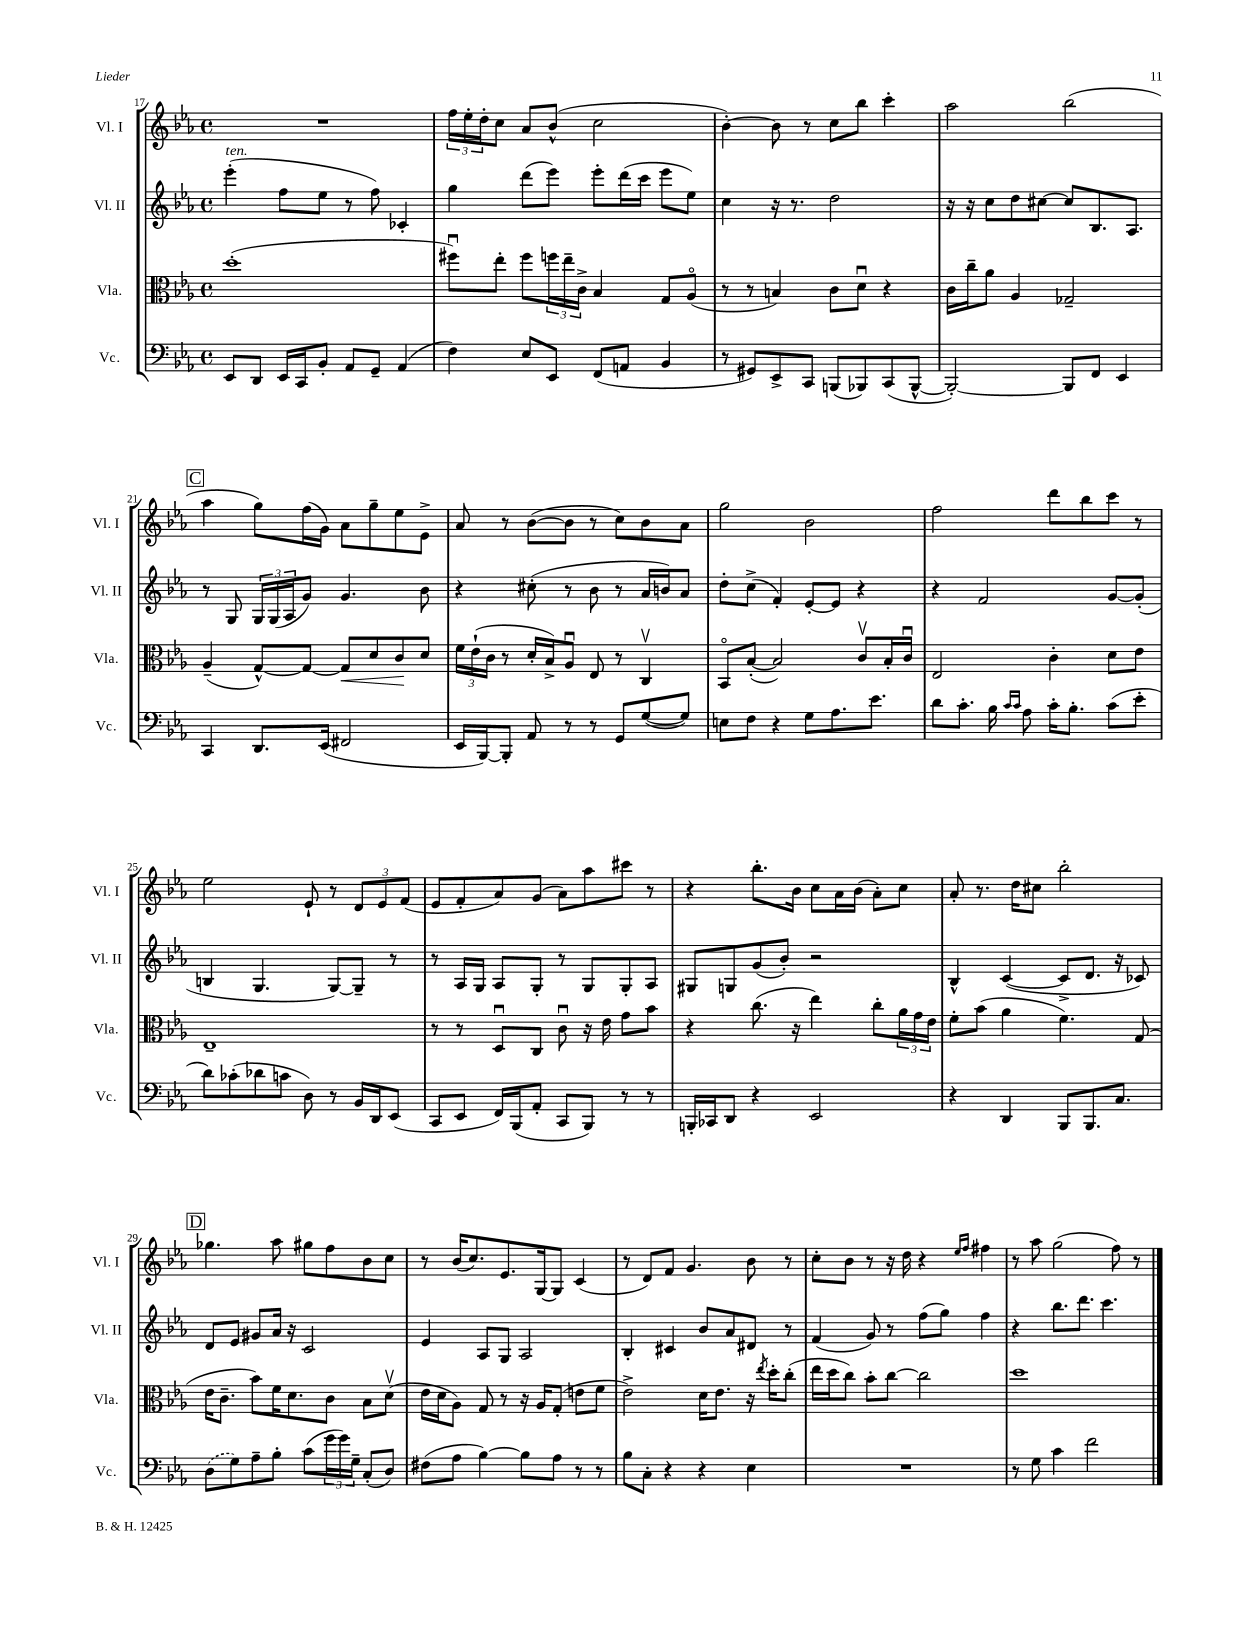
<<
\new StaffGroup <<
\new Staff = "s0" \with { instrumentName = "Vl. I" shortInstrumentName = "Vl. I" } {
    \clef treble \key ees \major \defaultTimeSignature \time 4/4
    R1 |
    \tuplet 3/2 { f''16 ees''16-. d''16-. } c''8 aes'8 bes'8-^( c''2 |
    bes'4~-.) bes'8 r8 c''8 bes''8 c'''4-. |
    aes''2 bes''2( |
    \mark \markup { \box "C" } aes''4 g''8) f''16( g'16) aes'8 g''8-- ees''8 ees'8-> |
    aes'8 r8 bes'8~( bes'8 r8 c''8) bes'8 aes'8 |
    g''2 bes'2 |
    f''2 d'''8 bes''8 c'''8 r8 |
    ees''2 ees'8-! r8 \tuplet 3/2 { d'8 ees'8 f'8( } |
    ees'8 f'8-. aes'8) g'8( aes'8) aes''8 cis'''8 r8 |
    r4 bes''8.-. bes'16 c''8 aes'16 bes'16( aes'8-.) c''8 |
    aes'8-. r8. d''16 cis''8 bes''2-. |
    \mark \markup { \box "D" } ges''4. aes''8 gis''8 f''8 bes'8 c''8 |
    r8 bes'16( c''8.) ees'8. g16~ g8 c'4( |
    r8 d'8) f'8 g'4. bes'8 r8 |
    c''8-. bes'8 r8 r16 d''16 r4 \grace { ees''16 f''16 } fis''4 |
    r8 aes''8 g''2( f''8) r8 \bar "|." |
}
\new Staff = "s1" \with { instrumentName = "Vl. II" shortInstrumentName = "Vl. II" } {
    \clef treble \key ees \major \defaultTimeSignature \time 4/4
    ees'''4-.^\markup { \italic "ten." }( f''8 ees''8 r8 f''8) ces'4-. |
    g''4 d'''8( ees'''8) ees'''8-. d'''16( c'''16 ees'''8 ees''8) |
    c''4 r16 r8. d''2 |
    r16 r16 c''8 d''8 cis''8~ cis''8 bes8. aes8. |
    \mark \markup { \box "C" } r8 g8 \tuplet 3/2 { g16 g16( aes16 } g'8) g'4. bes'8 |
    r4 cis''8-.( r8 bes'8 r8 aes'16 b'16) aes'8 |
    d''8-. c''8->( f'4-.) ees'8~-. ees'8 r4 |
    r4 f'2 g'8~ g'8-.( |
    b4 g4. g8~) g8-- r8 |
    r8 aes16 g16 aes8 g8-. r8 g8 g8-. aes8 |
    gis8 g8 g'8( bes'8-.) r2 |
    bes4-^ c'4~( c'8-> d'8. r16 ces'8) |
    \mark \markup { \box "D" } d'8 ees'8 gis'8 aes'16 r16 c'2 |
    ees'4 aes8 g8 aes2 |
    bes4-. cis'4 bes'8 aes'8 dis'8 r8 |
    f'4( g'8) r8 f''8( g''8) f''4 |
    r4 bes''8. d'''8. c'''4. \bar "|." |
}
\new Staff = "s2" \with { instrumentName = "Vla." shortInstrumentName = "Vla." } {
    \clef alto \key ees \major \defaultTimeSignature \time 4/4
    d''1-.( |
    fis''8\downbow) ees''8-. fis''8 \tuplet 3/2 { f''16 ees''16-- c'16-> } bes4 g8 aes8\flageolet( |
    r8 r8 b4) c'8 d'8\downbow r4 |
    c'16 c''16-- aes'8 aes4 ges2-- |
    \mark \markup { \box "C" } aes4--( g8~-^) g8~ g8\< d'8 c'8\! d'8 |
    \tuplet 3/2 { f'16 ees'16-!( c'16 } r8 d'16-. bes16->) aes8\downbow ees8 r8 c4\upbow |
    bes,8\flageolet bes8~-.( bes2) c'8\upbow bes16-. c'16\downbow |
    ees2 c'4-. d'8 ees'8 |
    ees1-- |
    r8 r8 d8\downbow c8 c'8\downbow r16 ees'16 g'8 bes'8 |
    r4 c''8.( r16 ees''4) c''8-. \tuplet 3/2 { aes'16 g'16 ees'16 } |
    f'8-. bes'8( aes'4 f'4.) g8( |
    \mark \markup { \box "D" } ees'16 c'8.-- bes'8) f'16 d'8. c'8 bes8 d'8\upbow( |
    ees'16 d'16 aes8) g8 r8 r16 aes16 g8-.( e'8 f'8 |
    ees'2->) d'16 ees'8. r16 \acciaccatura { ees''8 } d''16-. c''8-.( |
    ees''16 d''16 c''8) bes'8-. c''8~ c''2 |
    d''1 \bar "|." |
}
\new Staff = "s3" \with { instrumentName = "Vc." shortInstrumentName = "Vc." } {
    \clef bass \key ees \major \defaultTimeSignature \time 4/4
    ees,8 d,8 ees,16 c,16 bes,8-. aes,8 g,8-- aes,4( |
    f4) ees8 ees,8 f,8( a,8 bes,4 |
    r8 gis,8) ees,8-> c,8 b,,8( bes,,8) c,8( bes,,8~-^ |
    bes,,2~-.) bes,,8 f,8 ees,4 |
    \mark \markup { \box "C" } c,4 d,8. ees,16( fis,2 |
    ees,16 bes,,16~) bes,,8-. aes,8 r8 r8 g,8 g8~( g8) |
    e8 f8 r4 g8 aes8. ees'8. |
    d'8 c'8.-. bes16 \grace { c'16 c'16 } aes8 c'16-. bes8.-. c'8( ees'8-. |
    d'8) ces'8-.( des'8 c'8 d8) r8 bes,16 d,16 ees,8( |
    c,8 ees,8 f,16) bes,,16( aes,8-. c,8 bes,,8) r8 r8 |
    b,,16-. ces,16 d,8 r4 ees,2 |
    r4 d,4 bes,,8 bes,,8. c8. |
    \mark \markup { \box "D" } \once \slurDashed d8( g8) aes8-- bes8-. c'8( \tuplet 3/2 { g'16 g'16) g16-- } c8-.( d8) |
    fis8( aes8 bes4~) bes8 aes8 r8 r8 |
    bes8 c8-. r4 r4 ees4 |
    R1 |
    r8 g8 c'4 f'2 \bar "|." |
}
>>
>>
\layout { \context { \Score currentBarNumber = #17 } }
